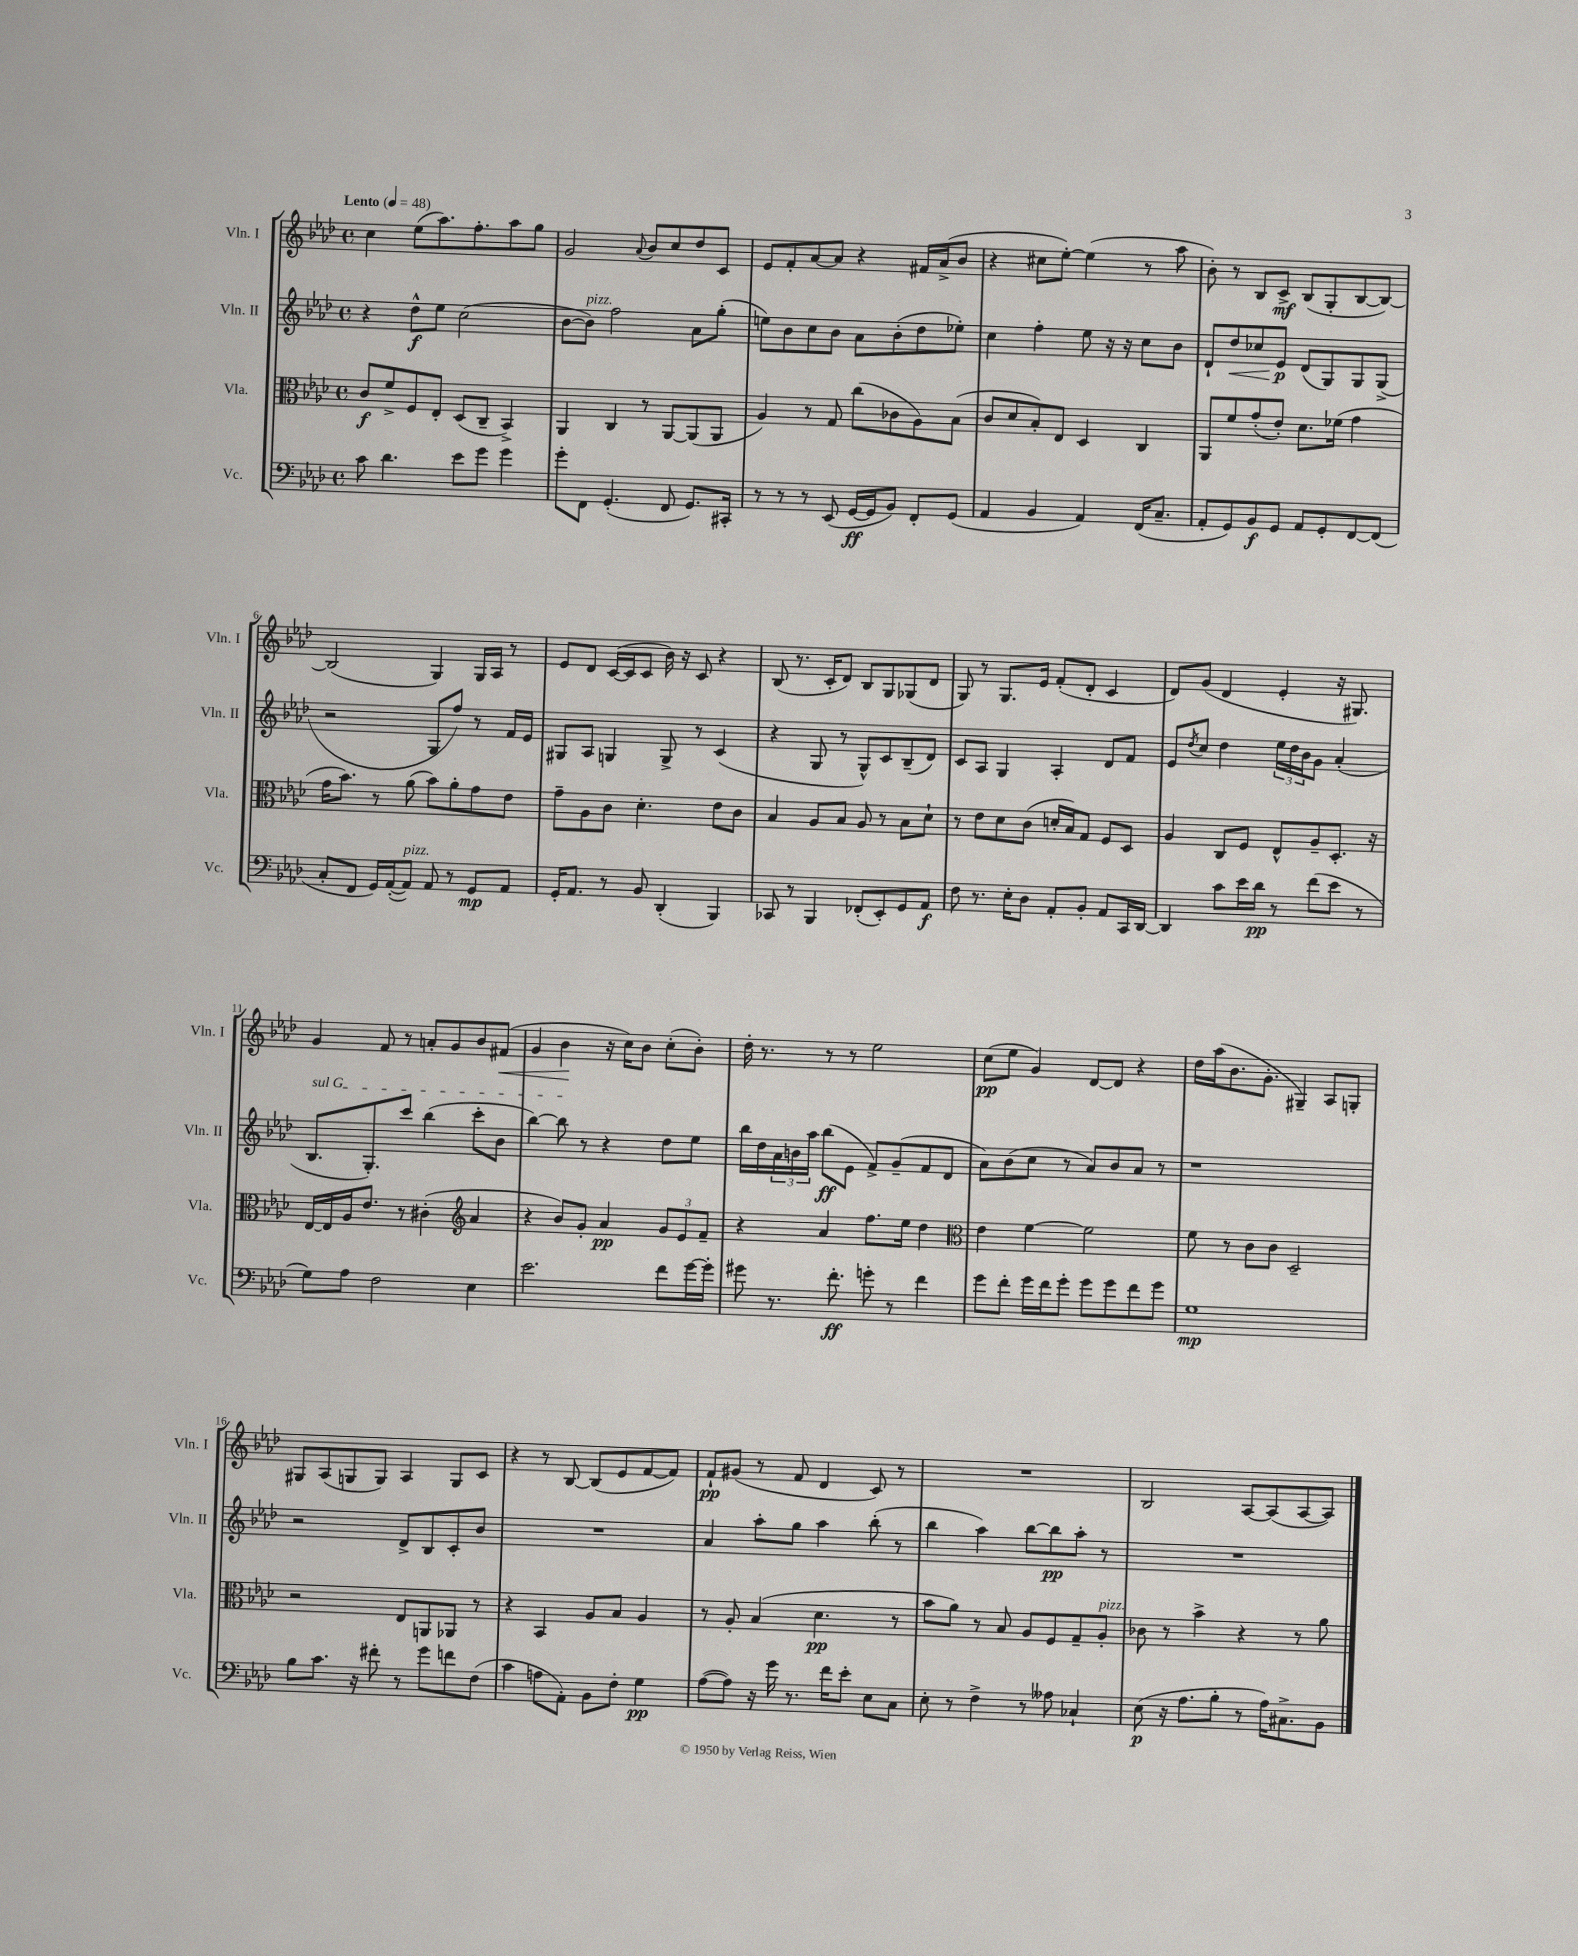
<<
\new StaffGroup <<
\new Staff = "s0" \with { instrumentName = "Vln. I" shortInstrumentName = "Vln. I" } {
    \clef treble \key aes \major \defaultTimeSignature \time 4/4 \tempo "Lento" 4 = 48
    c''4 ees''8( aes''8.) f''8.-. aes''8 g''8 |
    g'2 \appoggiatura { aes'8 } bes'8 c''8 des''8 c'8 |
    ees'8 f'8-. aes'8~ aes'8 r4 fis'16 aes'16->( bes'8 |
    r4 cis''8 ees''8~-.) ees''4( r8 aes''8 |
    bes'8-.) r8 bes8 c'8->\mf bes8( g8-. bes8~ bes8~) |
    bes2( g4) g16 aes16 r8 |
    ees'8 des'8 c'16~( c'16 c'8 bes'16) r16 c'8 r4 |
    bes8( r8. c'16-. des'8) bes8 g8 ges8( des'8 |
    g8) r8 g8. ees'16 f'8-.( des'8-. c'4 |
    des'8) g'8( des'4 ees'4-. r16 gis8.) |
    g'4 f'8 r8 a'8-. g'8 bes'8 fis'8\<( |
    g'4 bes'4\! r16 c''16) bes'8 c''8-.( bes'8-.) |
    des''16-. r8. r8 r8 ees''2 |
    c''8\pp( ees''8 g'4) des'8~ des'8 r4 |
    des''16 aes''16( bes'8. g'8.-. gis4--) aes8 g8-. |
    gis8 aes8( g8 g8) aes4 g8 c'8 |
    r4 r8 bes8~ bes8( ees'8 f'8~ f'8) |
    f'8-!\pp gis'8( r8 f'8 des'4 c'8) r8 |
    R1 |
    bes2 aes8~ aes8( aes8~ aes8) \bar "|." |
}
\new Staff = "s1" \with { instrumentName = "Vln. II" shortInstrumentName = "Vln. II" } {
    \clef treble \key aes \major \defaultTimeSignature \time 4/4
    r4 des''8-^\f ees''8 c''2( |
    bes'8~ bes'8^\markup { \italic "pizz." }) f''2 aes'8 g''8-.( |
    e''8) bes'8 c''8 bes'8 aes'8 bes'8-.( des''8 ees''8-.) |
    c''4 f''4-. ees''8 r16 r16 c''8 bes'8 |
    des'8-! des''8\< ces''8 ees'8\p\! des'8( g8) g8 g8->( |
    r2 g8 f''8) r8 f'16 ees'16 |
    gis8 aes8 g4 g8-> r8 c'4( |
    r4 g8 r8 g8-^) c'8 bes8--( des'8) |
    c'8 aes8 g4 aes4-. des'8 f'8 |
    ees'8 \acciaccatura { des''8 } c''8 des''4 \tuplet 3/2 { ees''16 des''16 bes'16 } g'8 aes'4-.( |
    \once \override TextSpanner.bound-details.left.text = \markup { \italic "sul G" } bes8.\startTextSpan g8.-.) c'''8 bes''4( c'''8-. bes'8 |
    bes''4~) bes''8\stopTextSpan r8 r4 des''8 ees''8 |
    bes''16 des''16 \tuplet 3/2 { aes'16 b'16 aes''16 } bes''8\ff( ees'8 f'8->) g'8--( f'8 des'8 |
    aes'8) bes'8( c''8 r8 aes'8) bes'8 aes'8 r8 |
    r1 |
    r2 des'8-> bes8 c'8-. bes'8 |
    R1 |
    aes'4 aes''8-. g''8 aes''4 bes''8-.( r8 |
    bes''4 aes''4) bes''8~ bes''8\pp aes''8-. r8 |
    R1 \bar "|." |
}
\new Staff = "s2" \with { instrumentName = "Vla." shortInstrumentName = "Vla." } {
    \clef alto \key aes \major \defaultTimeSignature \time 4/4
    c'8\f f'8-> f8 ees8-. des8( c8-- bes,4->) |
    aes,4 c4 r8 aes,8~ aes,8( aes,8 |
    aes4) r8 g8 c''8( ces'8 aes8) bes8( |
    c'8 des'8 bes8-.) ees8 des4 c4 |
    aes,8 f'8 g'8-.( ees'8-.) des'8. fes'16( g'4 |
    g'16 bes'8.) r8 aes'8( bes'8) aes'8-. g'8 ees'8 |
    g'8-- aes8 c'8 des'4.-. ees'8 c'8 |
    bes4 aes8 bes8 aes8 r8 bes8 des'8-! |
    r8 ees'8 des'8 c'8( d'16-. bes16) g8 f8 des8 |
    aes4 c8 f8 ees8-^ aes8-- des8.-. r16 |
    ees16~ ees16 aes16 ees'8. r8 cis'4-.( \clef treble aes'4 |
    r4 bes'8) g'8-. aes'4\pp \tuplet 3/2 { g'8 ees'8 f'8-- } |
    r4 aes'4 f''8. ees''16 des''4 |
    \clef alto ees'4 f'4~ f'2 |
    f'8 r8 c'8 c'8 des2-- |
    r2 ees8 a,8 aes,8 r8 |
    r4 bes,4 aes8 bes8 aes4 |
    r8 aes8-. bes4( des'4.\pp r8 |
    bes'8 aes'8) r8 bes8 aes8 f8 g8-- aes8-.^\markup { \italic "pizz." } |
    ces'8 r8 bes'4-> r4 r8 aes'8 \bar "|." |
}
\new Staff = "s3" \with { instrumentName = "Vc." shortInstrumentName = "Vc." } {
    \clef bass \key aes \major \defaultTimeSignature \time 4/4
    c'8 des'4. ees'8 g'8 g'4 |
    g'8-. f,8 g,4.-.( f,8 g,8.) cis,16-. |
    r8 r8 r8 ees,8( g,16~\ff g,16 bes,8) f,8-. g,8( |
    aes,4 bes,4 aes,4) f,16( c8.-- |
    aes,8-. g,8) bes,8\f g,8 aes,8 g,8-. f,8~ f,8( |
    c8-. f,8 g,16) aes,16~-.( aes,8^\markup { \italic "pizz." }) aes,8 r8 g,8\mp aes,8 |
    g,16-. aes,8. r8 bes,8 des,4-.( bes,,4) |
    ces,8 r8 bes,,4 fes,8-.( ees,8-.) g,8 aes,8\f |
    f8 r8. ees16-. des8 aes,8-. bes,8-. aes,8 c,16 des,16~ |
    des,4 c'8 ees'16 des'16\pp r8 f'8( ees'8 r8 |
    g8) aes8 f2 ees4 |
    ees'2. f'8 g'16~ g'16-. |
    gis'8 r8. f'8.-.\ff g'8-. r8 f'4 |
    g'8 f'8-. g'16 f'16 g'8-. g'8 g'8 f'8 g'8 |
    g1\mp |
    bes8 c'8. r16 fis'8-. r8 g'8 f'8 f8( |
    c'4 a8 aes,8-.) bes,8 f8-. g4\pp |
    aes8~( aes8) r16 g'16 r8. f'16 ees'8-. ees8 c8 |
    ees8-. r8 f4-> r8 aeses8 ces4-! |
    ees8\p( r16 aes8. bes8-. r8 aes16) cis8.-> bes,8 \bar "|." |
}
>>
>>
